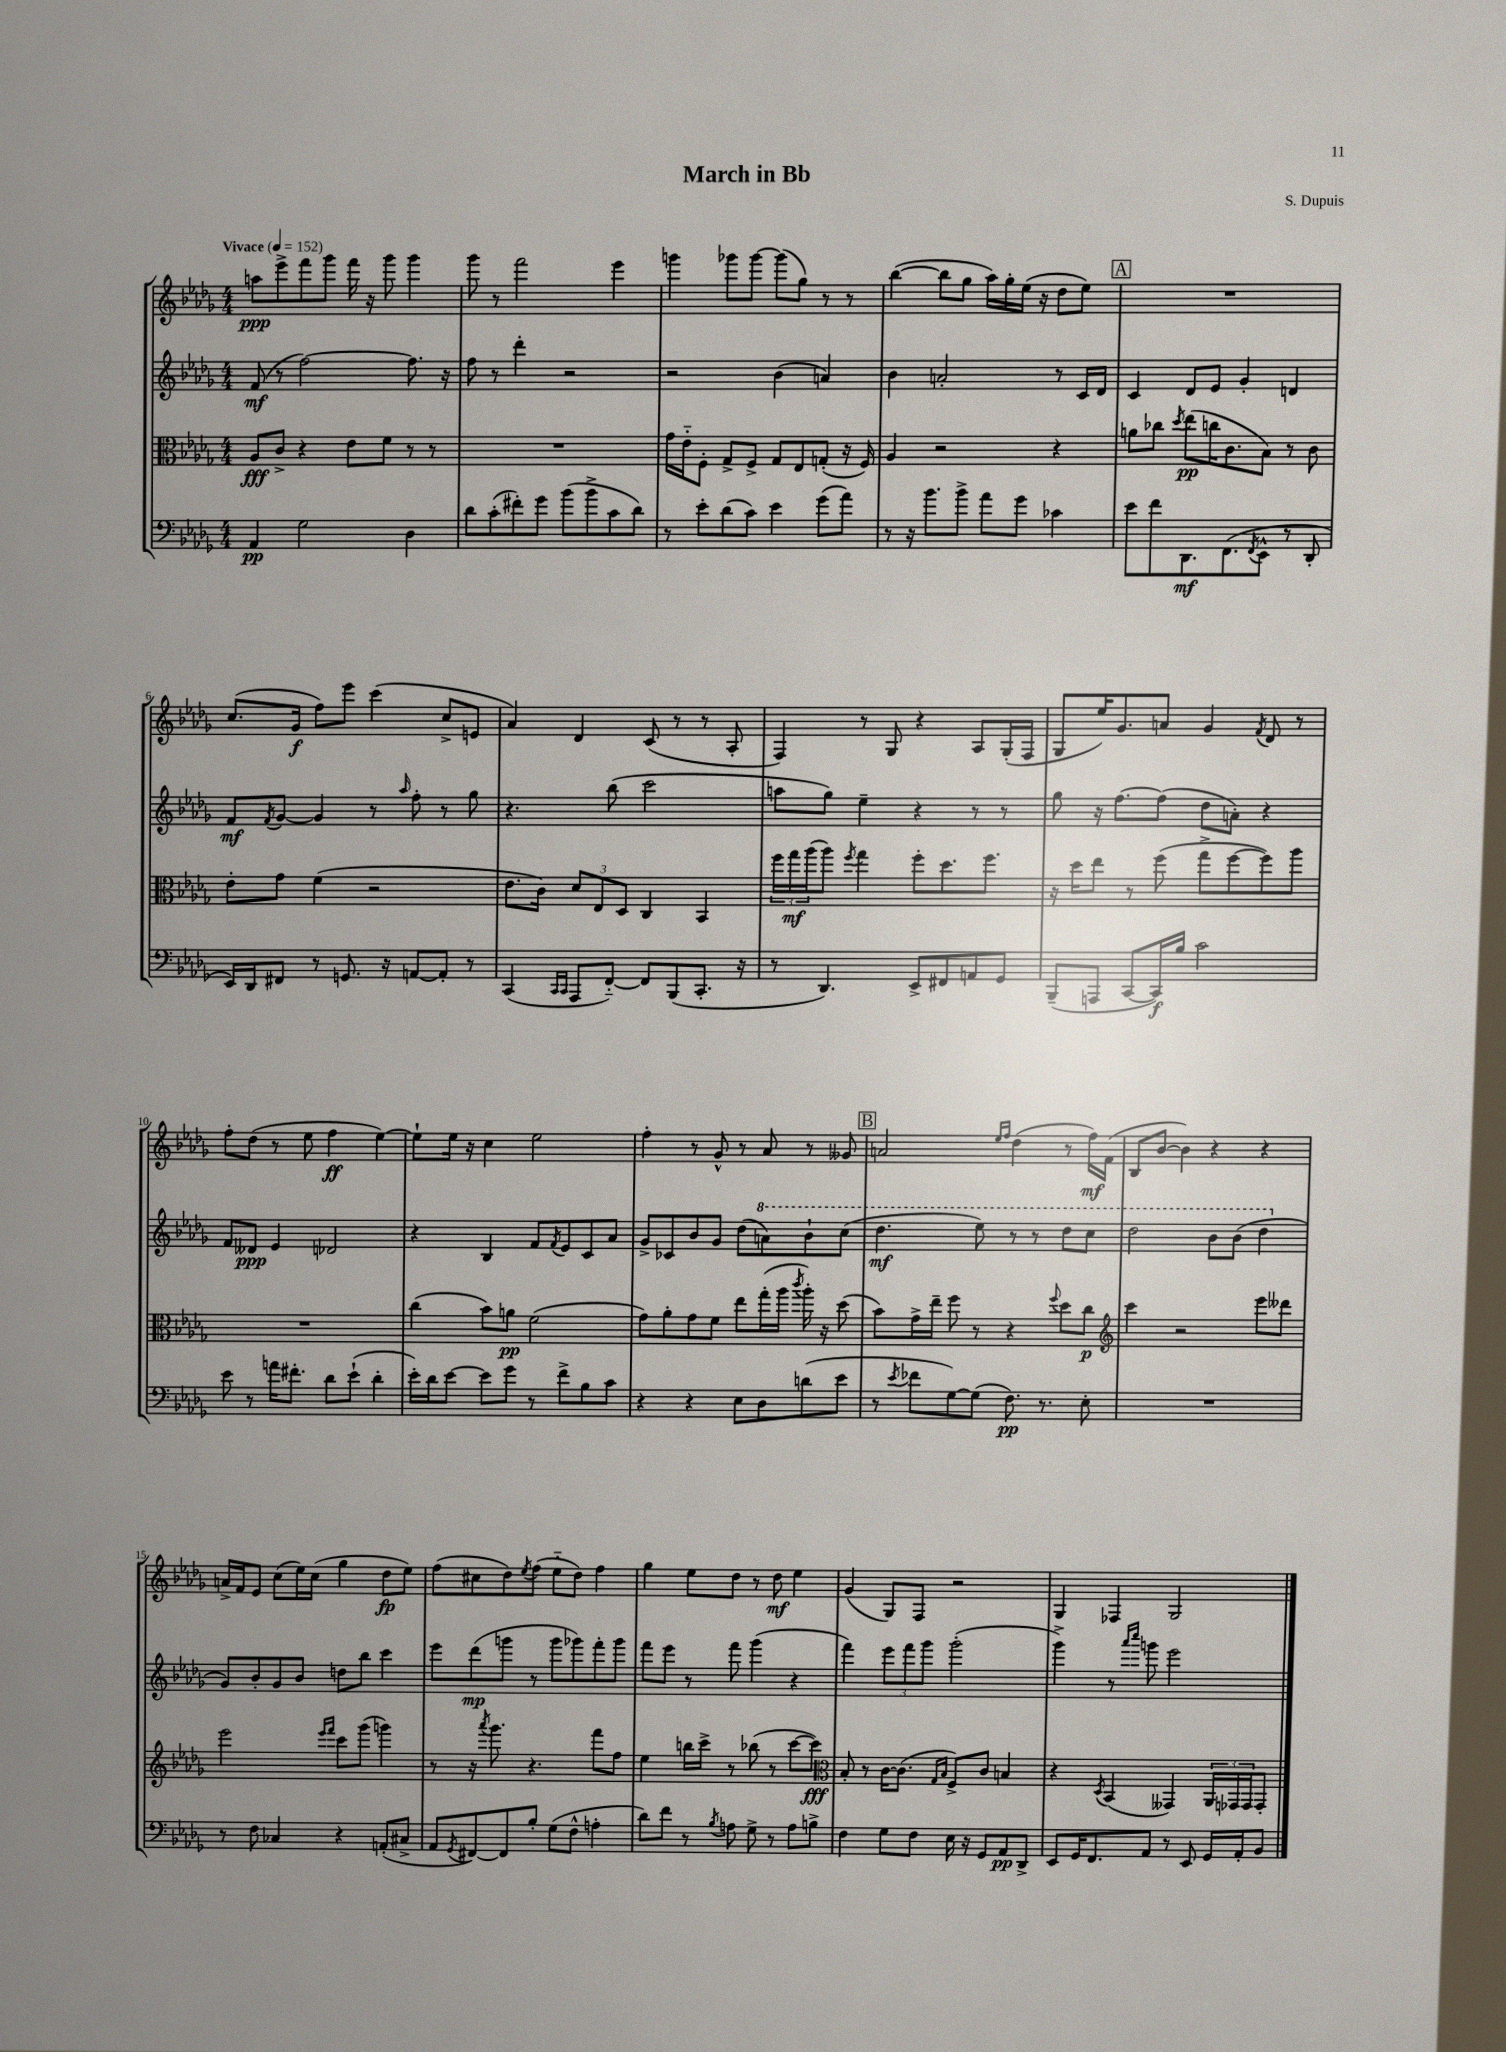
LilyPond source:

\header { title = "March in Bb" composer = "S. Dupuis" }
<<
\new StaffGroup <<
\new Staff = "s0" {
    \clef treble \key des \major \numericTimeSignature \time 4/4 \tempo "Vivace" 4 = 152
    a''8\ppp ees'''8-> f'''8 ges'''8 f'''16 r16 ges'''8 ges'''4 |
    ges'''8 r8 f'''2 ees'''4 |
    g'''4 ges'''8 ges'''8~ ges'''8( ges''8) r8 r8 |
    bes''4~( bes''8 ges''8 aes''16) ges''16-. ees''16( r16 des''8 ees''8) |
    \mark \markup { \box "A" } R1 |
    c''8.( ges'16\f f''8) ees'''8 c'''4( c''8-> e'8 |
    aes'4) des'4 c'8( r8 r8 aes8-. |
    f4) r8 ges8 r4 aes8 ges16-.( f16 |
    ges8 ees''16) ges'8. a'8 ges'4 \acciaccatura { f'8 } des'8 r8 |
    f''8-. des''8( r8 ees''8 f''4\ff ees''4~) |
    ees''8-! ees''16 r16 c''4 ees''2 |
    f''4-. r8 ges'8-^ r8 aes'8 r8 geses'8 |
    \mark \markup { \box "B" } a'2 \grace { ees''16 f''16 } des''4( r8 f''16\mf) f'16( |
    bes8 bes'8~ bes'4) r4 r4 |
    a'16-> f'16 ees'8 c''8( ees''16) c''16( ges''4 des''8\fp ees''8) |
    f''8( cis''8 des''8) \acciaccatura { ees''8 } f''8( ees''8-_ des''8) f''4 |
    ges''4 ees''8 des''8 r8 des''8\mf ees''4 |
    ges'4( ges8) f8 r2 |
    ges4 fes4 ges2 \bar "|." |
}
\new Staff = "s1" {
    \clef treble \key des \major \numericTimeSignature \time 4/4
    f'8\mf( r8 f''2~) f''8. r16 |
    f''8 r8 des'''4-. r2 |
    r2 bes'4( a'4) |
    bes'4 a'2-. r8 c'16 des'16 |
    \mark \markup { \box "A" } c'4 des'8 ees'8 ges'4-. d'4 |
    f'8\mf \acciaccatura { f'8 } ges'8~ ges'4 r8 \grace { aes''16 } f''8-. r8 ges''8 |
    r4. bes''8( c'''2 |
    a''8 ges''8) ees''4-- r4 r8 r8 |
    ges''8 r16 f''8.~ f''8( des''8 a'8-.) r4 |
    f'8 deses'8\ppp ees'4 des'2 |
    r4 bes4 f'8 \acciaccatura { f'8 } ees'8 c'8 aes'8 |
    ges'8-> ces'8 bes'8 ges'8 des''8( \ottava #1 a''8) bes''8-! c'''8( |
    \mark \markup { \box "B" } des'''4.\mf ees'''8) r8 r8 des'''8 c'''8 |
    des'''2 bes''8 bes''8( des'''4 \ottava #0 |
    ges'8) bes'8-. ges'8 bes'8 d''8 bes''8 c'''4 |
    ees'''8 des'''8\mp( g'''8 r8 g'''8 ges'''8) f'''8-. ges'''8 |
    f'''8 ees'''8 r8 f'''8 ges'''4( r4 |
    f'''4) \tuplet 3/2 { ees'''8 f'''8 ges'''8 } ges'''2-.( |
    ges'''4->) r8 \grace { aes'''16 c''''16 } g'''8 ees'''2 \bar "|." |
}
\new Staff = "s2" {
    \clef alto \key des \major \numericTimeSignature \time 4/4
    aes8\fff c'8-> r4 ees'8 f'8 r8 r8 |
    R1 |
    ges'16 ees'16-_ f8-. ges8-> f8-> ges8 ees8 g8-.( r16 f16) |
    aes4 r2 r4 |
    \mark \markup { \box "A" } a'8 ces''8 \acciaccatura { des''8 } ees''8\pp( c''16 c'8. bes8) r8 c'8 |
    ees'8-. ges'8 f'4( r2 |
    ees'8. c'16) \tuplet 3/2 { des'8 ees8 des8 } c4 bes,4 |
    \tuplet 3/2 { f''16 ges''16\mf aes''16( } aes''8) \acciaccatura { f''8 } ges''4 f''8-. des''8. f''8. |
    r16 des''16 ees''8 r8 f''8( ges''8-> f''8~ f''8) aes''8 |
    R1 |
    c''4( bes'8) a'8\pp f'2( |
    ges'8) aes'8-. ges'8 f'8 ees''8 ges''16-.( aes''16 \acciaccatura { c'''8 } aes''16-.) r16 des''8( |
    \mark \markup { \box "B" } bes'8) ges'16-> ees''16-- f''8 r8 r4 \appoggiatura { f''8 } des''8 c''8\p |
    \clef treble c'''4 r2 ees'''8 deses'''8 |
    ees'''2 \grace { ees'''16 f'''16 } c'''8 ges'''8( g'''4) |
    r8 r16 \acciaccatura { aes'''8 } ges'''8. r4. f'''8 f''8 |
    ees''4 b''16 c'''16-> r8 bes''8( r8 c'''8~ c'''8\fff) |
    \clef alto bes8-. r8 c'16~ c'8.( \grace { ges16 bes16 } f8->) c'8 b4 |
    r4 \acciaccatura { des8 } bes,4( geses,4) \tuplet 3/2 { aes,16 ges,16 ges,16 } ges,8-. \bar "|." |
}
\new Staff = "s3" {
    \clef bass \key des \major \numericTimeSignature \time 4/4
    aes,4\pp ges2 des4 |
    des'8 c'8-.( fis'8-.) ges'8 bes'8( bes'8-> c'8 des'8) |
    r8 ees'8-. des'8( c'8) ees'4 ges'8( aes'8) |
    r8 r16 bes'8. bes'8-> aes'8 ges'8 ces'4 |
    \mark \markup { \box "A" } ees'8 f'8 des,8.\mf f,8.( \acciaccatura { f,8 } ees,8-^ r8 des,8-. |
    ees,16) des,16 fis,8 r8 g,8. r16 a,8~ a,8-. r8 |
    c,4( \grace { c,16 c,16 } aes,,8 f,8~-_) f,8 bes,,8( c,8.-. r16 |
    r8 des,4.) ees,8-> fis,8 a,8 ges,8 |
    bes,,8--( a,,8 c,8~ c,16\f) bes16 c'2 |
    ees'8 r8 a'16 fis'8.-. des'8 ees'8-!( des'4-. |
    ees'16-.) des'16 ees'8~ ees'8 ges'8 r8 f'8-> bes8 c'8 |
    r4 r4 ees8 des8 d'8( ees'8 |
    \mark \markup { \box "B" } r8 \acciaccatura { ees'8 } fes'8 ges8~) ges8( f8.\pp) r8. ees8-. |
    R1 |
    r8 f8 ces4 r4 a,8-.( cis8-> |
    aes,8 \acciaccatura { ges,8 } fis,8~) fis,8 bes8-. ges8( f8-^ a4-. |
    des'8) f'8 r8 \acciaccatura { bes8 } a8 ges8-> r8 a8 b8-> |
    f4 ges8 f8 ees16 r16 ges,8 aes,8\pp des,8-> |
    ees,8 ges,16 f,8. aes,8 r8 ees,8 ges,16 aes,16-. bes,8 \bar "|." |
}
>>
>>
